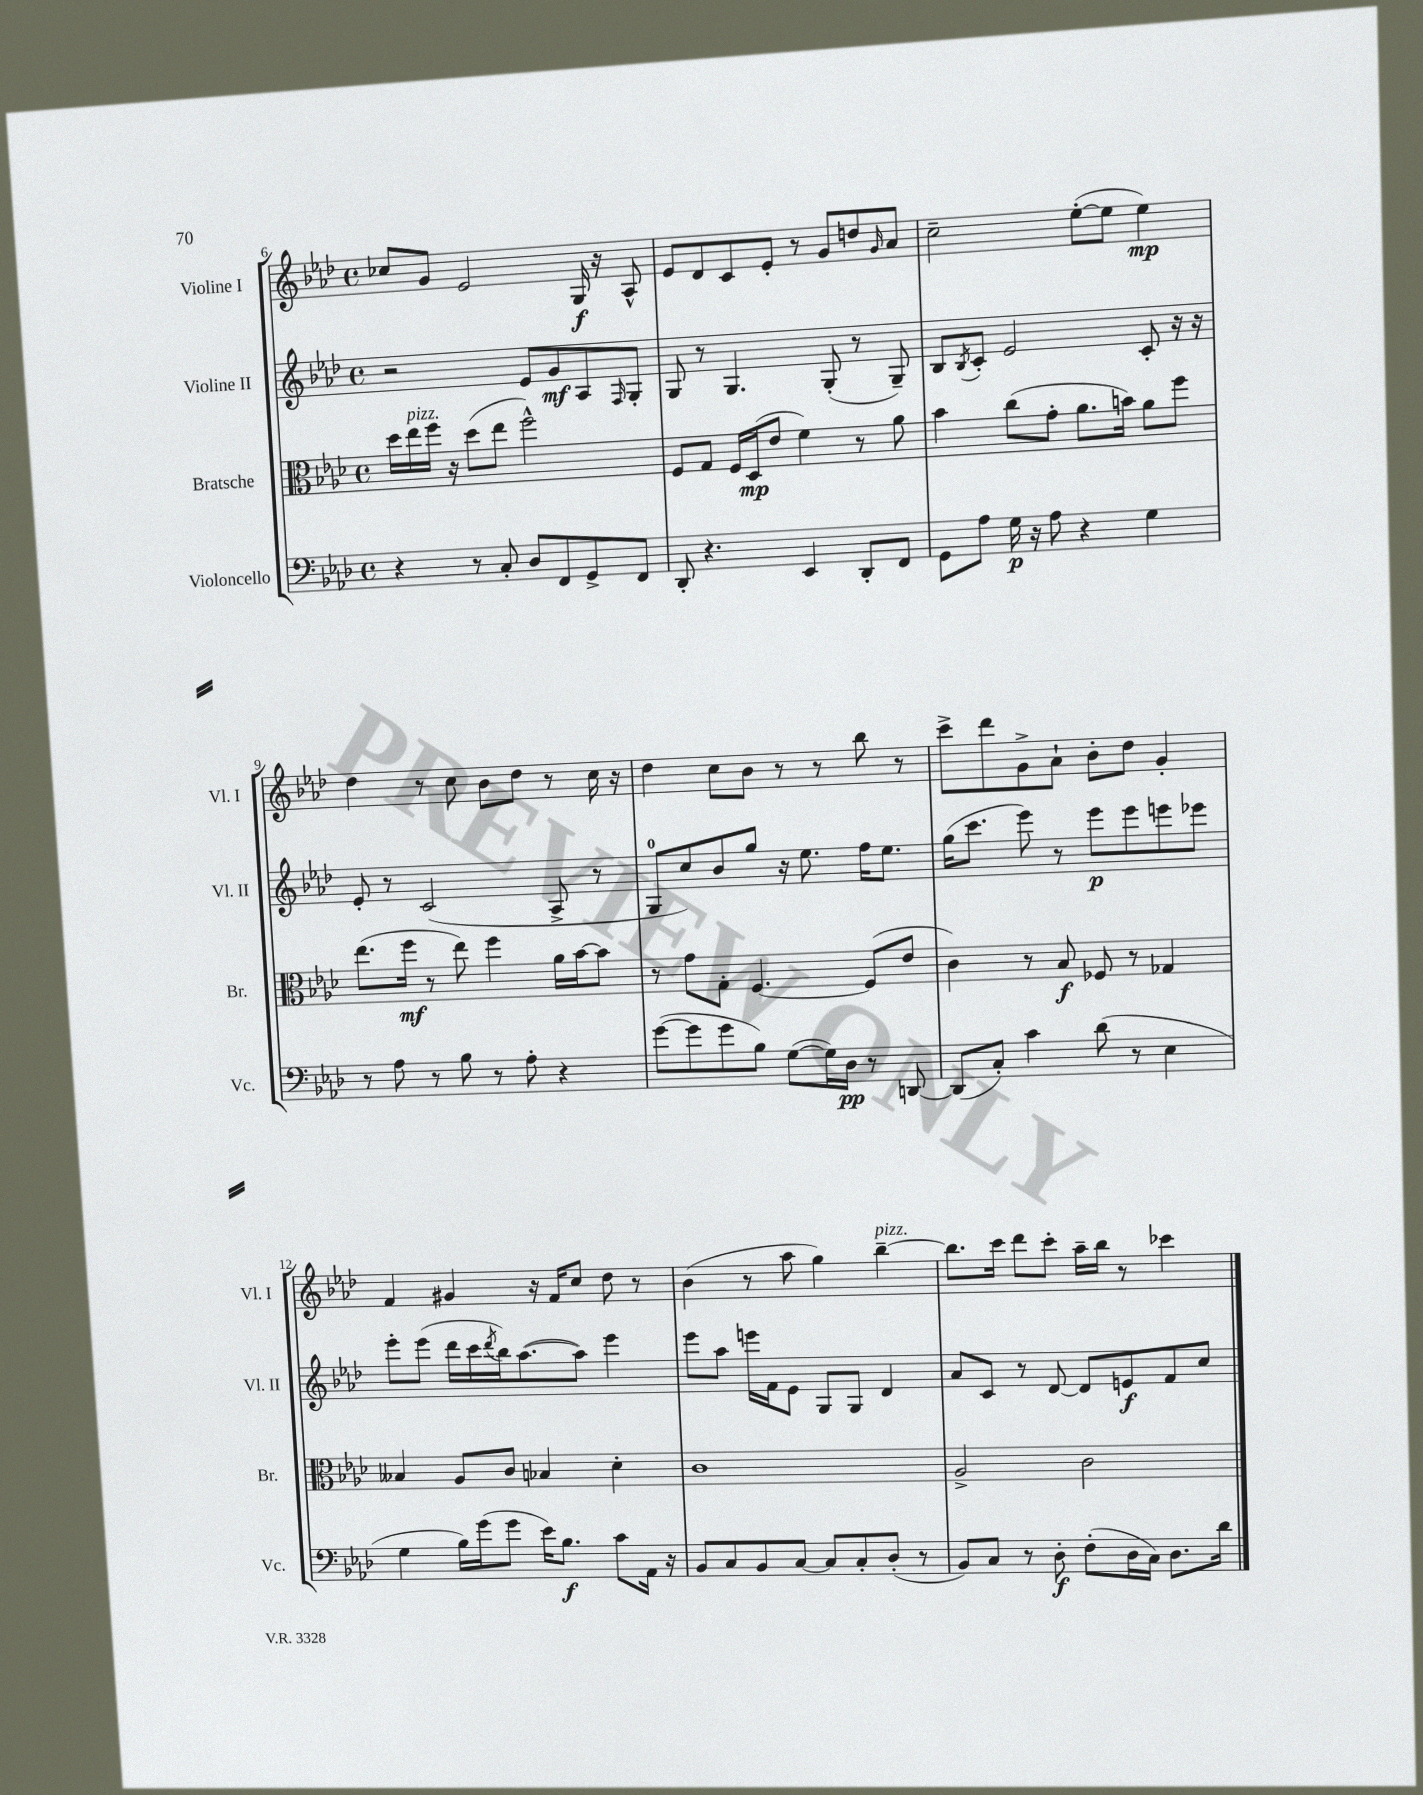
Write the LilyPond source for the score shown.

<<
\new StaffGroup <<
\new Staff = "s0" \with { instrumentName = "Violine I" shortInstrumentName = "Vl. I" } {
    \clef treble \key aes \major \defaultTimeSignature \time 4/4
    ces''8 g'8 ees'2 g16\f r16 aes8-^ |
    ees'8 des'8 c'8 ees'8-. r8 g'8 d''8 \grace { g'16 } aes'8 |
    c''2-- ees''8~-.( ees''8 ees''4\mp) |
    des''4 r8 c''8 bes'8 des''8 r8 c''16 r16 |
    des''4 c''8 bes'8 r8 r8 bes''8 r8 |
    c'''8-> des'''8 g'8-> aes'8-! bes'8-. des''8 g'4-. |
    f'4 gis'4 r16 f'16 c''8 des''8 r8 |
    bes'4( r8 aes''8 g''4) bes''4~--^\markup { \italic "pizz." } |
    bes''8. c'''16 des'''8 c'''8-. aes''16-- bes''16 r8 ces'''4 \bar "|." |
}
\new Staff = "s1" \with { instrumentName = "Violine II" shortInstrumentName = "Vl. II" } {
    \clef treble \key aes \major \defaultTimeSignature \time 4/4
    r2 ees'8 g'8\mf aes8 \grace { f16 } g8-. |
    g8 r8 g4. g8-.( r8 g8--) |
    bes8 \acciaccatura { bes8 } c'8-. ees'2 c'8-. r16 r16 |
    ees'8-. r8 c'2( aes8-> r8 |
    g8-0 c''8) bes'8 g''8 r16 ees''8. f''16 ees''8. |
    g''16( c'''8. ees'''8) r8 ees'''8\p ees'''8 e'''8 ees'''8 |
    ees'''8-. ees'''8( des'''16 c'''16 \acciaccatura { des'''8 } bes''16) aes''8.~( aes''8) ees'''4 |
    ees'''8 aes''8 e'''16 f'16 ees'8 g8 g8 des'4 |
    aes'8 c'8 r8 des'8~ des'8 e'8\f f'8 c''8 \bar "|." |
}
\new Staff = "s2" \with { instrumentName = "Bratsche" shortInstrumentName = "Br." } {
    \clef alto \key aes \major \defaultTimeSignature \time 4/4
    des''16 ees''16^\markup { \italic "pizz." } f''16 r16 des''8( ees''8 f''2-^) |
    f8 g8 f16 des16\mp( ees'8 f'4) r8 aes'8 |
    bes'4 c''8( g'8-. aes'8. b'16) aes'8 f''8 |
    ees''8.( f''16\mf r8 ees''8) f''4 aes'16 bes'16~ bes'8 |
    r8 g'8 g8-. f4.~ f8( ees'8 |
    c'4) r8 bes8\f fes8 r8 ges4 |
    beses4 aes8 c'8 bes4 des'4-. |
    c'1 |
    aes2-> c'2 \bar "|." |
}
\new Staff = "s3" \with { instrumentName = "Violoncello" shortInstrumentName = "Vc." } {
    \clef bass \key aes \major \defaultTimeSignature \time 4/4
    r4 r8 c8-. des8 f,8 g,8-> f,8 |
    des,8-. r4. ees,4 des,8-. f,8 |
    g,8 aes8 g16\p r16 aes8 r4 g4 |
    r8 aes8 r8 bes8 r8 aes8-. r4 |
    g'8~( g'8 g'8 bes8) g8~( g16) des16\pp r8 d,8~ |
    d,8( c8-.) c'4 des'8( r8 ees4 |
    g4 bes16) g'16( g'8 ees'16) bes8.\f c'8 aes,16 r16 |
    bes,8 c8 bes,8 c8~ c8 c8-. des8-.( r8 |
    bes,8) c8 r8 des8-.\f f8-.( des16 c16) des8. des'16 \bar "|." |
}
>>
>>
\layout { \context { \Score currentBarNumber = #6 } }
